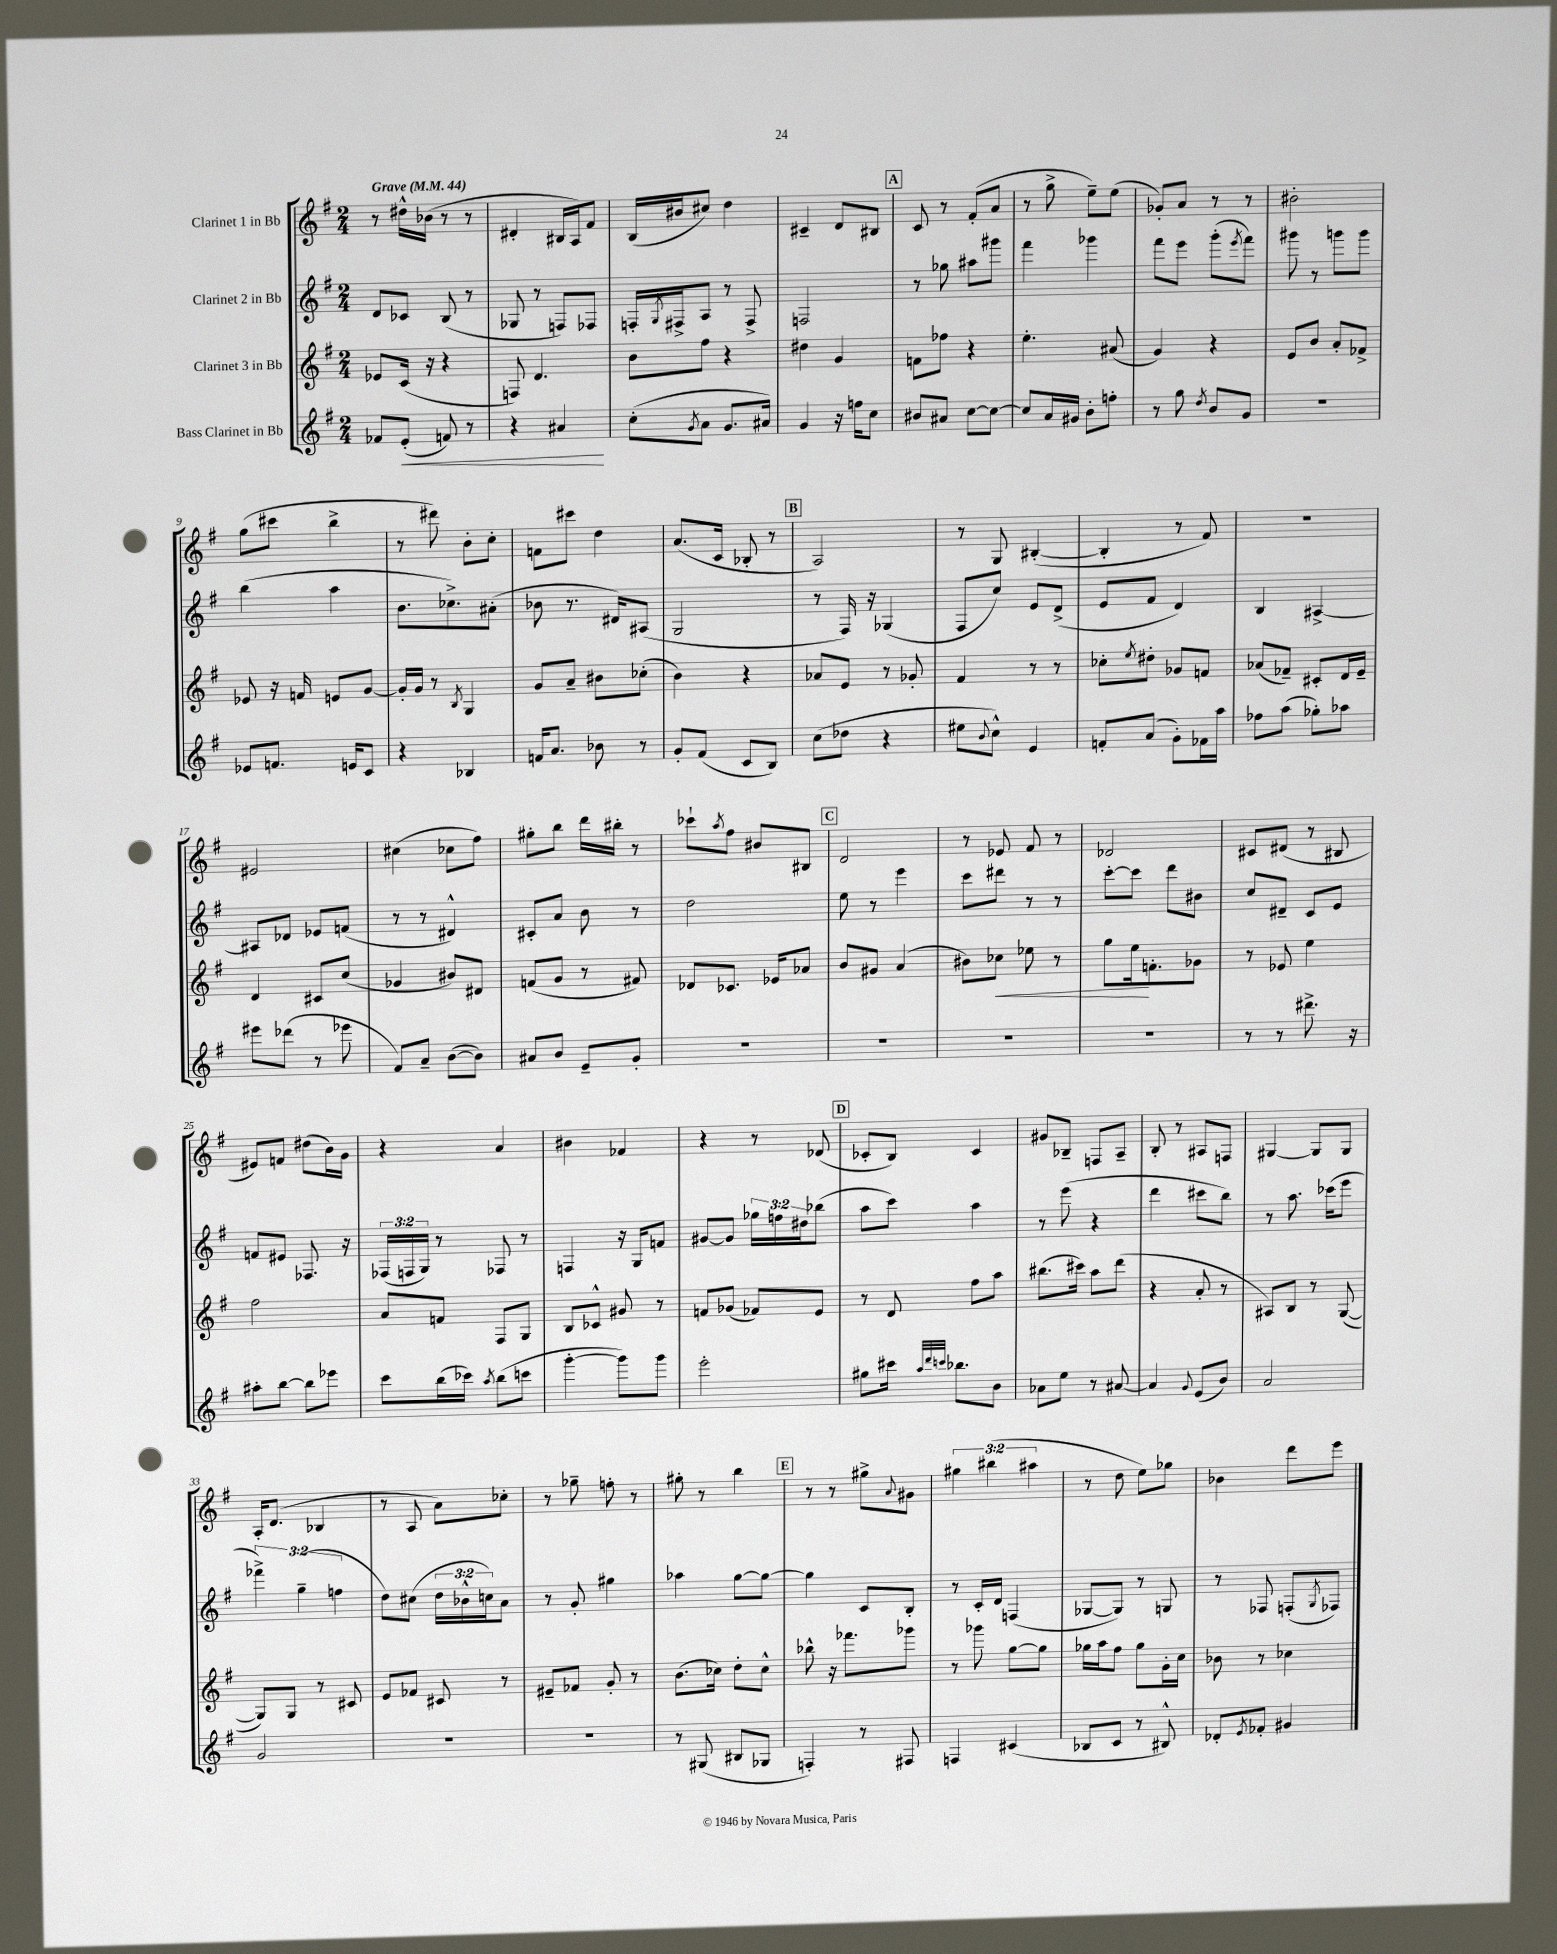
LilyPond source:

<<
\new StaffGroup <<
\new Staff = "s0" \with { instrumentName = "Clarinet 1 in Bb" } {
    \clef treble \key g \major \numericTimeSignature \time 2/4 \override Staff.TupletNumber.text = #tuplet-number::calc-fraction-text \tempo "Grave" 4 = 44
    r8 dis''16-^ bes'16( r8 r8 |
    dis'4-. bis16 a16) fis'8 |
    b16( bis'16 cis''8) d''4 |
    cis'4-- d'8 bis8 |
    \mark \markup { \box "A" } c'8 r8 fis'8-.( a'8 |
    r8 g''8-> e''8--) e''8( |
    ges'8-.) a'8 r8 r8 |
    bis'2-. |
    g''8( cis'''8 b''4-> |
    r8 dis'''8) b'8-. c''8-. |
    f'8 cis'''8 d''4 |
    a'8.( c'16 bes8-. r8 |
    \mark \markup { \box "B" } a2) |
    r8 g8 bis4~-.( |
    bis4-. r8 fis'8) |
    R2 |
    eis'2 |
    cis''4( ces''8 fis''8) |
    gis''8-. b''8 d'''16 bis''16-. r8 |
    ces'''8-! \acciaccatura { a''8 } fis''8 bis'8 bis8 |
    \mark \markup { \box "C" } d'2 |
    r8 ees'8 fis'8 r8 |
    des'2 |
    cis'8 dis'8( r8 bis8 |
    eis'8) f'8 dis''8( b'16) g'16 |
    r4 a'4 |
    bis'4 fes'4 |
    r4 r8 des'8( |
    \mark \markup { \box "D" } ces'8-. b8) ces'4 |
    gis'8 bes8-- f8 a8-- |
    b8-. r8 ais8 f8 |
    gis4~ gis8 gis8 |
    a16-. d'8.( bes4 |
    r8 a8 a'8) ces''8-. |
    r8 ges''8-- f''8-. r8 |
    gis''8-. r8 b''4 |
    \mark \markup { \box "E" } r8 r8 gis''8-> \appoggiatura { a'8 } gis'8 |
    \tuplet 3/2 { gis''4 bis''4( ais''4 } |
    r8 d''8 e''8) ges''8 |
    bes'4 d'''8 e'''8 \bar "|." |
}
\new Staff = "s1" \with { instrumentName = "Clarinet 2 in Bb" } {
    \clef treble \key g \major \numericTimeSignature \time 2/4 \override Staff.TupletNumber.text = #tuplet-number::calc-fraction-text
    d'8 ces'8 b8( r8 |
    ges8 r8 f8) fes8 |
    f16-. \acciaccatura { g8 } fis16-> a8 r8 fis8-> |
    f2 |
    \mark \markup { \box "A" } r8 ges''8 ais''8 gis'''8 |
    fis'''4 ges'''4 |
    fis'''8 e'''8 g'''8-.( \acciaccatura { e'''8 } fis'''8) |
    gis'''8 r8 g'''8 g'''8 |
    b''4( a''4 |
    b'8. ces''8.->) ais'8-.( |
    bes'8 r8. dis'16) ais8( |
    g2 |
    \mark \markup { \box "B" } r8 fis16) r16 ges4( |
    fis8 c''8) e'8 d'8->( |
    e'8 fis'8 d'4) |
    b4 ais4~-> |
    ais8 des'8 ees'8 f'8( |
    r8 r8 dis'4-^) |
    cis'8-. a'8 b'8 r8 |
    d''2 |
    \mark \markup { \box "C" } e''8 r8 e'''4 |
    c'''8 dis'''8 r8 r8 |
    c'''8~-. c'''8 d'''8 bis'8 |
    c''8 dis'8-- c'8 e'8 |
    f'8 eis'8 fes8. r16 |
    \tuplet 3/2 { fes16( f16 g16) } r8 fes8 r8 |
    f4 r16 g16 f'8 |
    gis'8~ gis'8 \tuplet 3/2 { ges''16 f''16 dis''16 } bes''8( |
    \mark \markup { \box "D" } a''8 c'''8) a''4 |
    r8 e'''8( r4 |
    d'''4 cis'''8 b''8) |
    r8 a''8. ces'''16( e'''8 |
    \tuplet 3/2 { fes'''4->) g''4--( f''4 } |
    d''8) cis''8( \tuplet 3/2 { d''16 bes'16-^ c''16) } a'8 |
    r8 g'8-. gis''4 |
    aes''4 g''8~ g''8~ |
    \mark \markup { \box "E" } g''4 c'8 b8-. |
    r8 c'16-. d'16 f4( |
    ges8~ ges8) r8 g8 |
    r8 fes8 f8-.( \acciaccatura { g8 } fes8) \bar "|." |
}
\new Staff = "s2" \with { instrumentName = "Clarinet 3 in Bb" } {
    \clef treble \key g \major \numericTimeSignature \time 2/4
    ees'8 c'16( r16 r4 |
    f8) d'4. |
    b'8 fis''8 r4 |
    dis''4 g'4 |
    \mark \markup { \box "A" } f'8 fes''8 r4 |
    e''4.-. ais'8( |
    g'4) r4 |
    e'8 b'8 a'8-. fes'8-> |
    ees'8 r16 f'16 e'8 g'8~ |
    g'16-. g'16 r8 \acciaccatura { b8 } g4 |
    g'8 a'8-- bis'8 ces''8-.( |
    b'4) r4 |
    \mark \markup { \box "B" } aes'8 e'8 r8 ges'8-. |
    fis'4 r8 r8 |
    ces''8-. \acciaccatura { e''8 } dis''8-. ges'8 f'8 |
    aes'8( fes'8--) cis'8-. d'16 e'16-- |
    d'4 cis'8 c''8( |
    ges'4 bis'8) dis'8 |
    f'8( g'8 r8 fis'8) |
    des'8 ces'8. ees'16 aes'8 |
    \mark \markup { \box "C" } b'8 gis'8 a'4( |
    bis'8) ces''8\< ees''8 r8 |
    g''8 e''16\! f'8.-. ges'8 |
    r8 ees'8 e''4 |
    fis''2 |
    a'8 f'8 fis8 g8 |
    b8 ces'8-^ gis'8 r8 |
    f'8 ges'8( fes'8) e'8 |
    \mark \markup { \box "D" } r8 d'8 fis''8 a''8 |
    bis''8.( cis'''16) a''8 d'''8( |
    r4 a'8-. r8 |
    ais8) b8 r8 g8~( |
    g8) g8 r8 cis'8 |
    e'8 fes'8 cis'8 r8 |
    eis'8-- fes'8 g'8-. r8 |
    b'8.( ces''16) d''8-. ces''8-^ |
    \mark \markup { \box "E" } bes''8-^ r16 fes'''8. ges'''8 |
    r8 ges'''8 g''8~ g''8 |
    ges''16 a''16 fis''8 ges''8 g'16-. c''16 |
    bes'8 r8 ces''4 \bar "|." |
}
\new Staff = "s3" \with { instrumentName = "Bass Clarinet in Bb" } {
    \clef treble \key g \major \numericTimeSignature \time 2/4
    fes'8 e'8-.\<( f'8) r8 |
    r4 ais'4\! |
    c''8-.( \acciaccatura { g'8 } a'8 g'8. ais'16) |
    g'4 r16 f''16 c''8 |
    \mark \markup { \box "A" } bis'8 ais'8 c''8~ c''8~ |
    c''8 a'16 gis'16 b'8-. f''8-. |
    r8 g''8 \acciaccatura { d''8 } b'8 g'8 |
    r2 |
    ees'8 f'8. e'16 c'8 |
    r4 bes4 |
    f'16 a'8. bes'8 r8 |
    g'8-. fis'8( c'8 b8) |
    \mark \markup { \box "B" } c''8( des''8 r4 |
    eis''8 \appoggiatura { b'8 } c''8-^) e'4 |
    f'8-. a'8( g'8-.) fes'16 a''16 |
    fes''8 a''8( ges''8-.) aes''8 |
    eis'''8 des'''8( r8 ees'''8 |
    fis'8) a'8-- b'8~( b'8) |
    ais'8 b'8 e'8-- g'8-. |
    R2 |
    \mark \markup { \box "C" } R2 |
    R2 |
    R2 |
    r8 r8 dis'''8.-> r16 |
    ais''8-. b''8~ b''8 ees'''8 |
    c'''8 b''16( ces'''16) \acciaccatura { a''8 } b''8( c'''8 |
    g'''4~-. g'''8) g'''8 |
    e'''2-. |
    \mark \markup { \box "D" } gis''8 cis'''16 \grace { a''32 d'''32 c'''32 } bes''8. b'8 |
    aes'8 e''8 r8 ais'8~ |
    ais'4 \appoggiatura { g'8 } e'8( b'8) |
    a'2 |
    g'2 |
    R2 |
    R2 |
    r8 gis8( bis8 ges8 |
    \mark \markup { \box "E" } f4-.) r8 fis8 |
    f4 cis'4( |
    bes8 c'8 r8 bis8-^) |
    des'8-. \acciaccatura { e'8 } fes'8-. gis'4 \bar "|." |
}
>>
>>
